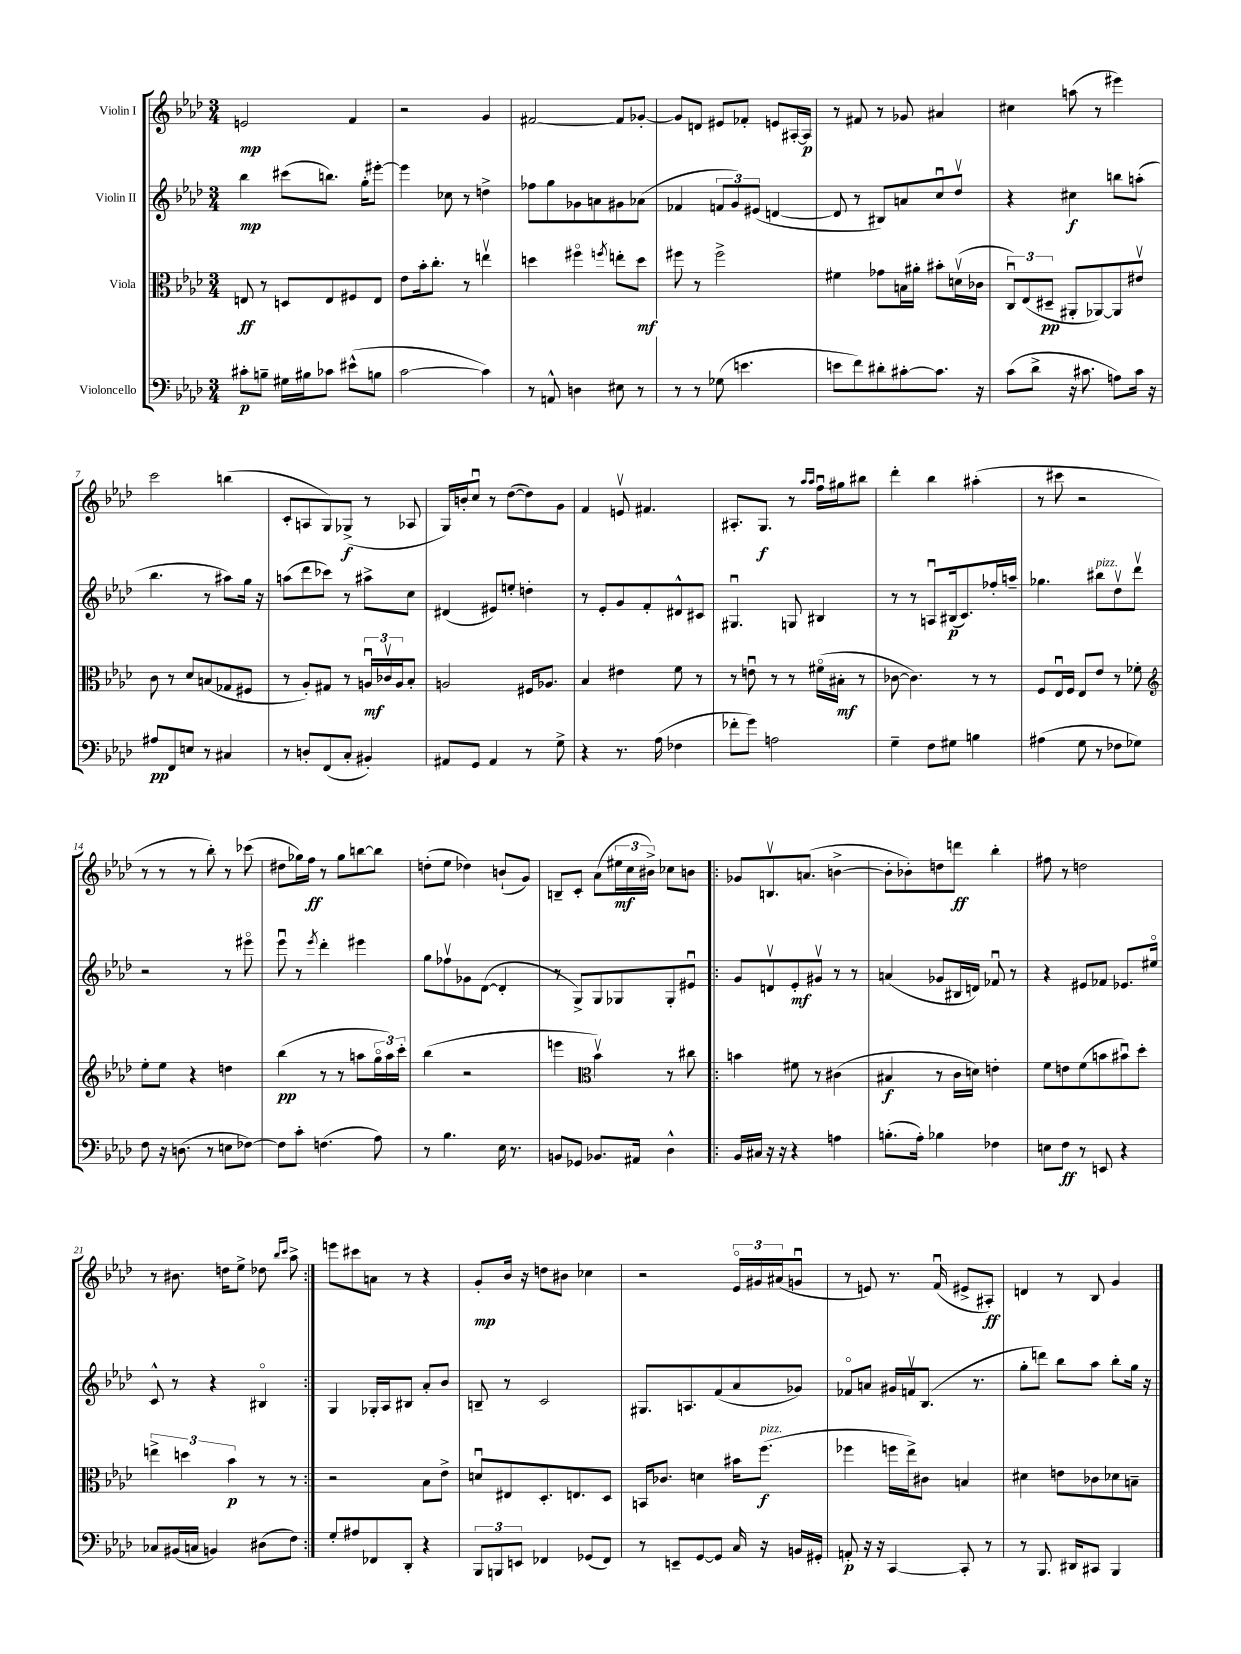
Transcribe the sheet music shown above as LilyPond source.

<<
\new StaffGroup <<
\new Staff = "s0" \with { instrumentName = "Violin I" } {
    \clef treble \key aes \major \numericTimeSignature \time 3/4
    e'2\mp f'4 |
    r2 g'4 |
    fis'2~ fis'8 ges'8~-. |
    ges'8 d'8 eis'8 fes'8-. e'8 ais16~-. ais16\p |
    r8 fis'8 r8 ges'8 ais'4 |
    cis''4 a''8( r8 eis'''4) |
    c'''2 b''4( |
    c'8-. a8 g8) ges8->\f( r8 aes8 |
    g16) b'16-. c''8\downbow r8 des''8~( des''8) g'8 |
    f'4 e'8\upbow fis'4. |
    ais8.-. g8.\f r8 \grace { aes''16 aes''16 } f''16\downbow gis''16 bis''8 |
    des'''4-. bes''4 ais''4-.( |
    r8 cis'''8 r2 |
    r8 r8 r8 bes''8-.) r8 ces'''8( |
    dis''8 ges''16) f''16\ff r8 ges''8 b''8~ b''8 |
    d''8-.( ees''8 des''4) b'8-!( g'8) |
    b8-- c'8-. aes'8( \tuplet 3/2 { eis''16\mf c''16 bis'16->) } ces''8 b'8 |
    \repeat volta 2 { ges'8 b8.\upbow a'8.( b'4~-> |
    b'8-. bes'8-.) d''8 d'''8\ff bes''4-. |
    fis''8 r8 d''2 |
    r8 bis'8. d''16 ees''8-> des''8 \grace { bes''16 c'''16 } aes''8-> | }
    e'''8 cis'''8 a'8 r8 r4 |
    g'8-.\mp bes'16 r16 d''8 bis'8 ces''4 |
    r2 \tuplet 3/2 { ees'16\flageolet gis'16 ais'16( } g'8\downbow |
    r8 e'8) r8. f'16\downbow( eis'8-> ais8-.\ff) |
    d'4 r8 bes8 g'4 \bar "|." |
}
\new Staff = "s1" \with { instrumentName = "Violin II" } {
    \clef treble \key aes \major \numericTimeSignature \time 3/4
    bes''4\mp cis'''8( b''8.) g''16-. eis'''8~-. |
    eis'''4 ces''8 r8 d''4-> |
    fes''8 g''8 ges'8 a'8 gis'8 aes'8( |
    fes'4 \tuplet 3/2 { f'8 g'8) eis'8( } d'4~ |
    d'8 r8 bis8) a'8 c''8\downbow des''8\upbow |
    r4 cis''4\f b''8 a''8-.( |
    bes''4. r8 ais''8) g''16 r16 |
    a''8( des'''8 ces'''8) r8 ais''8-> c''8 |
    dis'4( eis'8) e''8-. d''4-. |
    r8 ees'8-. g'8 f'8-. dis'8-^ cis'8 |
    gis4.\downbow g8 bis4 |
    r8 r8 a8\downbow bis16\p( c'8.) fes''16-. a''16-- |
    ges''4. bis''8^\markup { \italic "pizz." } des''8\upbow des'''8\upbow |
    r2 r8 eis'''8\flageolet |
    ees'''8\downbow r8 \acciaccatura { ees'''8 } des'''4-. eis'''4 |
    g''8 fes''8\upbow ges'8 des'8~( des'4-. |
    r8 g8->) g8 ges8 ges8-. eis'8\downbow |
    \repeat volta 2 { g'8 d'8\upbow ees'8-.\mf gis'8\upbow r8 r8 |
    a'4( ges'8 bis16 d'16) fes'8\downbow r8 |
    r4 eis'8 fes'8 ees'8. eis''16\flageolet |
    c'8-^ r8 r4 bis4\flageolet | }
    g4 ges16-. aes16 bis8 aes'8-. bes'8 |
    b8-- r8 c'2 |
    gis8. a8. f'8( aes'8 ges'8) |
    fes'8\flageolet a'8 gis'16 f'16\upbow bes8.( r8. |
    g''8-. d'''8) bes''8 aes''8 bes''8-. g''16 r16 \bar "|." |
}
\new Staff = "s2" \with { instrumentName = "Viola" } {
    \clef alto \key aes \major \numericTimeSignature \time 3/4
    e8\ff r8 d8 e8 fis8 e8 |
    ees'8 bes'16-. c''8.-. r8 e''4\upbow |
    d''4 fis''4\flageolet \acciaccatura { f''8 } e''8-. d''8\mf |
    fis''8 r8 fis''2-> |
    fis'4 ges'8 b16 ais'16-. bis'8-. d'16\upbow( ces'16 |
    \tuplet 3/2 { c8\downbow) ees8( dis8--\pp } ais,8-. aes,8~) aes,8 eis'8\upbow |
    c'8 r8 des'8 b8( ges8 fis8 |
    r8 aes8-.) gis8 r8 \tuplet 3/2 { a16\downbow\mf ces'16\upbow a16 } bes8-. |
    a2 fis16 aes8. |
    bes4 eis'4 f'8 r8 |
    r8 e'8\downbow r8 r8 fis'16\flageolet( bis16-.\mf r8 |
    ces'8~ ces'4.) r8 r8 |
    f8 ees16\downbow f16 ees8 ees'8 r8 fes'8-. |
    \clef treble ees''8-. ees''8 r4 d''4 |
    bes''4\pp( r8 r8 a''8 \tuplet 3/2 { g''16\flageolet a''16) c'''16-. } |
    bes''4( r2 |
    e'''4 \clef alto bes'4\upbow) r8 cis''8 |
    \repeat volta 2 { b'4 fis'8 r8 cis'4( |
    bis4\f r8 c'16 d'16) e'4-. |
    f'8 e'8 f'8( b'8 bis'8\downbow) des''8-. |
    \tuplet 3/2 { e''4-> d''4 bes'4\p } r8 r8 | }
    r2 bes8 ees'8-> |
    d'8\downbow eis8 des8.-. e8. des8 |
    b,16 ces'8. d'4 bis'16 f''8.\f^\markup { \italic "pizz." }( |
    fes''4 f''16 ees''16->) cis'8 b4 |
    dis'4 e'8 ces'8 des'8 b8-- \bar "|." |
}
\new Staff = "s3" \with { instrumentName = "Violoncello" } {
    \clef bass \key aes \major \numericTimeSignature \time 3/4
    cis'8-.\p b8-- gis16 bis16 ces'8 eis'8-^( b8 |
    c'2~ c'4) |
    r8 a,8-^ d4 eis8 r8 |
    r8 r8 ges8( e'4. |
    e'8 f'8) dis'8-. cis'8~-. cis'8. r16 |
    c'8( des'8-> r16 cis'8. a8) cis'16 r16 |
    ais8\pp f,8 e8 r8 cis4 |
    r8 d8-. f,8( c8-. bis,4-.) |
    ais,8 g,8 ais,4 r8 g8-> |
    r4 r8. aes16( fes4 |
    fes'8-. g'8) a2 |
    g4-- f8 gis8 b4 |
    ais4( g8 r8 fes8 ges8) |
    f8 r16 d8.( r8 e8 fes8~) |
    fes8 c'8-. f4.( aes8) |
    r8 bes4. ees16 r8. |
    b,8 ges,8 bes,8. ais,16 des4-^ |
    \repeat volta 2 { bes,16 cis16 r16 r16 r4 a4 |
    b8.-.( aes16-.) bes4 fes4 |
    e8 f8\ff r8 e,8 r4 |
    ces8 bis,16( c16 b,4) dis8( f8) | }
    g8-. ais8 fes,8 des,8-. r4 |
    \tuplet 3/2 { bes,,8 b,,8 e,8 } fes,4 ges,8( fes,8) |
    r8 e,8-- g,8~ g,8 c16 r16 b,16 gis,16-. |
    a,8-.\p r16 r16 c,4~ c,8-. r8 |
    r8 bes,,8. dis,16 cis,8 bes,,4 \bar "|." |
}
>>
>>
